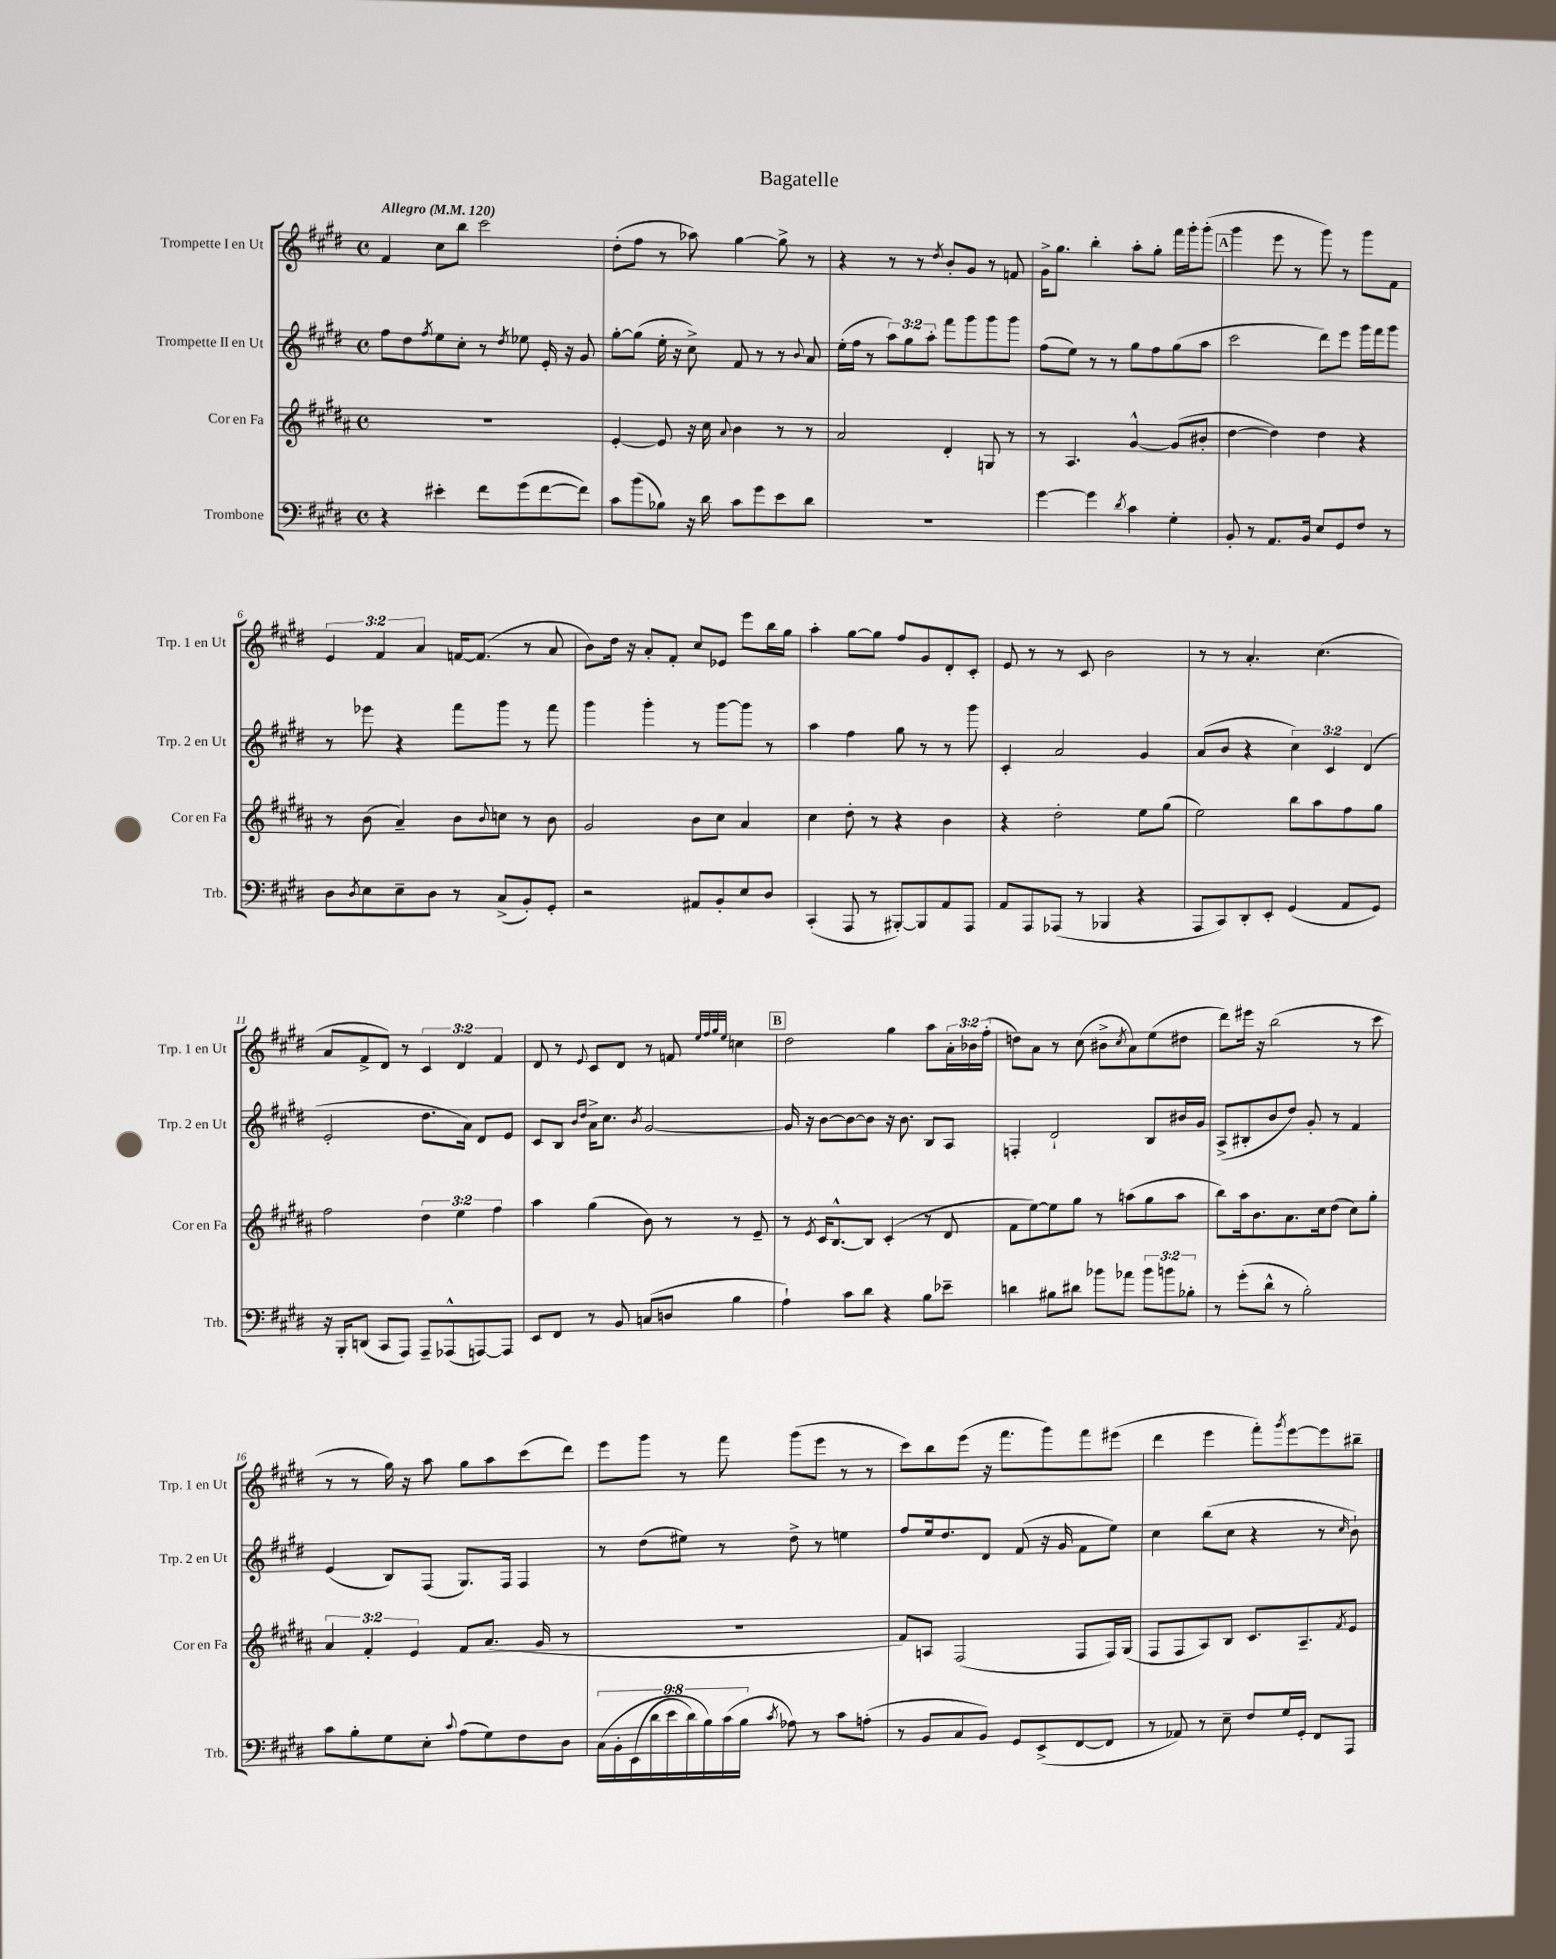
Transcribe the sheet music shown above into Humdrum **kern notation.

**kern	**kern	**kern	**kern
*part4	*part3	*part2	*part1
*staff4	*staff3	*staff2	*staff1
*I"Trombone	*I"Cor en Fa	*I"Trompette II en Ut	*I"Trompette I en Ut
*I'Trb.	*I'Cor en Fa	*I'Trp. 2 en Ut	*I'Trp. 1 en Ut
*clefF4	*clefG2	*clefG2	*clefG2
*k[f#c#g#d#]	*k[f#c#g#d#a#]	*k[f#c#g#d#]	*k[f#c#g#d#]
*M4/4	*M4/4	*M4/4	*M4/4
*met(c)	*met(c)	*met(c)	*met(c)
*MM120	*MM120	*MM120	*MM120
=1	=1	=1	=1
!	!	!	!LO:TX:a:B:t=Allegro
4r	1r	8ff#\L	4f#/
.	.	8dd#\	.
.	.	8qff#/	.
4e#X'\	.	8ee\	8cc#\L
.	.	8cc#'\J	8bb\J
8f#\L	.	8r	2ccc#\
.	.	8qdd#/	.
(8g#\	.	8ee-X\	.
[8f#\	.	16e'/	.
.	.	16r	.
8f#\J])	.	8g#/	.
=2	=2	=2	=2
8c#\L	[4e'/	[8gg#'\L	(8dd#'\L
(8b\	.	(8gg#\J]	8ff#\J
8B-X\J)	8e/]	16ee'\	8r
.	.	16r	.
16r	16r	8cc#^\)	8aa-X\)
16d#\	16cc#\	.	.
.	8qqa#/	.	.
8c#\L	4b\	8f#/	[4gg#\
8g#\	.	8r	.
8e\	8r	8r	8gg#^\]
.	.	8qqb/	.
8d#\J	8r	8a/	8r
=3	=3	=3	=3
1r	2a#/	(16ee'\LL	4r
.	.	16ff#\JJ	.
.	.	8r	.
.	.	12aa\L)	8r
.	.	12gg#\	.
.	.	.	8r
.	.	12aa'\J	.
.	.	.	8qdd#/
.	4d#'/	8fff#\L	8b'/L
.	.	8ggg#\	8g#/J
.	8Gn/	8ggg#\	8r
.	8r	8ggg#\J	8fn/
=4	=4	=4	=4
[4g#\	8r	(8ff#\L	16g#^\KL
.	.	.	8.gg#\J
.	4.A#/	8ee\J)	.
4g#\]	.	8r	4bb'\
.	.	8r	.
8qd#/	.	.	.
4c#\	[4g#^^/	8gg#\L	8aa'\L
.	.	8ff#\	8gg#'\J
4G#'\	(8g#/L]	(8gg#\	16fff#\LL
.	.	.	16ggg#'\J
.	8b#X'/J	8aa\J	(8ggg#'\J
!!LO:REH:place=s1:t=A
=5	=5	=5	=5
8BB'/	[4dd#\	2ccc#\	4ggg#\
8r	.	.	.
8.AA/L	4dd#\])	.	8eee\
.	.	.	8r
16BB/Jk	.	.	.
8E/L	4dd#\	8ddd#\L)	8ggg#\)
8GG#/	.	8eee\J	8r
8F#/J	4r	16ggg#\LL	8ggg#\L
.	.	16fff#\J	.
8r	.	8ggg#\J	8f#\J
!!LO:LB:g=z
=6	=6	=6	=6
8D#\L	8r	8r	6e/
8qD#/	.	.	.
8E\	(8b\	8eee-X\	.
.	.	.	6f#/
8E~\	4a#~/)	4r	.
.	.	.	6a/
8D#\J	.	.	.
8r	8b\L	8fff#\L	[16fn/KL
.	.	.	(8.f/J]
.	8qqb/	.	.
(8C#^/L	8ccn\J	8ggg#\J	.
8BB'/)	8r	8r	8r
8GG#'/J	8b\	8fff#\	8a/
=7	=7	=7	=7
2r	2g#/	4ggg#\	8b\L)
.	.	.	16dd#\Jk
.	.	.	16r
.	.	4ggg#'\	8a'/L
.	.	.	8f#'/J
8AA#X/L	8b\L	8r	8cc#/L
8BB'/	8cc#\J	[8ggg#\L	8e-X/J
8E/	4a#/	8ggg#\J]	8eee\L
8D#/J	.	8r	16bb\L
.	.	.	16gg#\JJ
=8	=8	=8	=8
(4CC#'/	4cc#\	4aa\	4aa'\
8AAA/	8dd#'\	4ff#\	[8gg#\L
8r	8r	.	8gg#\J]
[8BBB#X'/L)	4r	8gg#\	8ff#/L
8BBB#/]	.	8r	8g#/
8AA/	4b\	8r	8d#'/
8AAA/J	.	8ggg#\	8c#'/J
=9	=9	=9	=9
8AA/L	4r	4c#'/	8e/
8AAA/	.	.	8r
(8AAA-X/J	2dd#'\	2a/	8r
8r	.	.	8c#/
4BBB-X/	.	.	2b\
4r	8ee\L	4g#/	.
.	(8gg#\J	.	.
=10	=10	=10	=10
8AAA/L	2ee\)	(8a/L	8r
8CC#/)	.	8b/J	8r
8DD#'/	.	4r	4.a'/
8EE'/J	.	.	.
(4GG#/	8bb\L	6cc#\)	.
.	8aa#\	.	(4.cc#\
.	.	6c#/	.
8AA/L	8ff#\	.	.
.	.	(6d#/	.
8GG#/J)	8gg#\J	.	.
!!LO:LB:g=z
=11	=11	=11	=11
16r	2ff#\	2e'/	8a/L
16BBB'/KL	.	.	.
(8DDn/J	.	.	8f#^/
8CC#/L	.	.	8d#/J)
8AAA/J)	.	.	8r
8AAA~/L	6dd#\	8.dd#\L	6c#/
(8AAA-X^^/	.	.	.
.	6ee\	.	6d#/
.	.	16a\Jk)	.
[8AAAn/)	.	8d#/L	.
.	6ff#\	.	6f#/
8AAA/J]	.	8e/J	.
=12	=12	=12	=12
8EE/L	4aa#\	8c#/L	8d#/
8FF#/J	.	8B/J	8r
.	.	16qqb/LL	.
.	.	16qqdd#/JJ	8qqe/
8r	(4gg#\	16a^\KL	8c#/L
.	.	8.cc#\J	.
8BB/	.	.	8d#/J
.	.	8qb/	.
(8Cn/L	8b\)	[2g#/	8r
8Dn/J	8r	.	8fn/
.	.	.	32qqee/LLL
.	.	.	32qqff#/
.	.	.	32qqgg#/
.	.	.	32qqee/JJJ
4B\	8r	.	4ccn\
.	8e~/	.	.
!!LO:REH:place=s1:t=B
=13	=13	=13	=13
4A`\)	8r	16g#/]	2dd#\
.	.	16r	.
.	8qe/	.	.
.	16c#/KL	[8b\L	.
.	[8.B^^/	.	.
8c#\L	.	8b\_	.
8d#\J	8B/J]	8b\J]	.
4r	(4c#'/	16r	4gg#\
.	.	8.b\	.
8B\L	8r	8B/L	8aa\L
8e-X~\J	8d#/	8A/J	24a'\L
.	.	.	24b-X\
.	.	.	(24ff#'\JJ
=14	=14	=14	=14
4dn\	8f#\L	4Fn'/	8ddn\L)
.	[8ee\)	.	8a\J
8B#X\L	8ee\]	2d#`/	8r
8d#X\J	8gg#\J	.	(8cc#\
8b-X\L	8r	.	8b#X^\L
.	.	.	8qcc#/
8a-X\J	(8aan\L	.	8a\)
12b-\L	8gg#\	8B/L	(8ee\
12bn\	.	.	.
.	8aa\J	16b#X/L	8dd#X\J
12B-X'\J	.	.	.
.	.	16g#/JJ	.
=15	=15	=15	=15
8r	8bb\L)	(8A^/L	8ddd#\L)
(8g#'\L	16aa#\k	8B#X'/	16eee#X\Jk
.	8.b\	.	16r
8d#^^\J	.	8b/	(2bb\
8r	8.a#\	8dd#/J)	.
2B'\)	.	8g#'/	.
.	16cc#\k	.	.
.	(8dd#\J	8r	.
.	8cc#\L)	4f#/	8r
.	8gg#'\J	.	8ccc#\
!!LO:LB:g=z
=16	=16	=16	=16
8c#\L	6a#/	(4e/	8r
8B'\	.	.	8r
.	6f#'/	.	.
8G#\	.	8B/L)	16gg#\)
.	.	.	16r
.	6e/	.	.
8E'\J	.	(8F#/J	8aa\
8qqc#/	.	.	.
(8A\L	8f#/L	8.G#/L)	8gg#\L
8G#\)	(8.a#/J	.	8aa\
.	.	16F#/Jk	.
8F#\	.	4F#/	(8ccc#\
.	16g#/	.	.
8D#\J	8r	.	8ddd#\J)
=17	=17	=17	=17
(18C#\LL	1r	8r	8eee\L
18BB'\	.	.	.
(18EE\	.	.	.
.	.	(8dd#\L	8ggg#\J
18d#\	.	.	.
18e\	.	.	.
.	.	8ee#X\J)	8r
18d#\)	.	.	.
18B\)	.	.	.
.	.	8r	8fff#\
(18c#\	.	.	.
18B\JJ	.	.	.
8qc#/	.	.	.
8A-X\)	.	8dd#^\	(8ggg#\L
8r	.	8r	8eee\J
8c#\L	.	4een\	8r
(8An'\J	.	.	8r
=18	=18	=18	=18
8r	8f#/L)	8ff#/L	8ccc#\L)
8BB/L	8An/J	16ee/k	8bb\
.	.	8.dd#/	.
8C#/	(2F#/	.	(8eee\J
8BB/J)	.	8d#/J	16r
.	.	.	8.fff#\L
8GG#/L	.	(8f#/	.
(8EE^/	.	16r	8ggg#\)
.	.	16g#/	.
[8FF#/	8F#/L	8f#\L	8fff#\
8FF#/J]	16F#/L)	8ee\J)	(8eee#X\J
.	(16G#/JJ	.	.
=19	=19	=19	=19
8r	8F#/L	4cc#\	4ddd#\
8AA-X/)	8F#/	.	.
8r	8A#/)	(8bb\L	4eee\
8E~\	8B/J	8cc#\J	.
8F#/L	8.c#/L	4r	8fff#'\L)
.	.	.	8qggg#/
16G#/L	.	.	[8eee\
16GG#'/JJ	8.A#~/	.	.
8FF#/L	.	8r	8eee\]
.	8qf#/	16qqcc#/	.
8AAA/J	8e/J	8b`\)	8bb#X~\J
==	==	==	==
*-	*-	*-	*-
